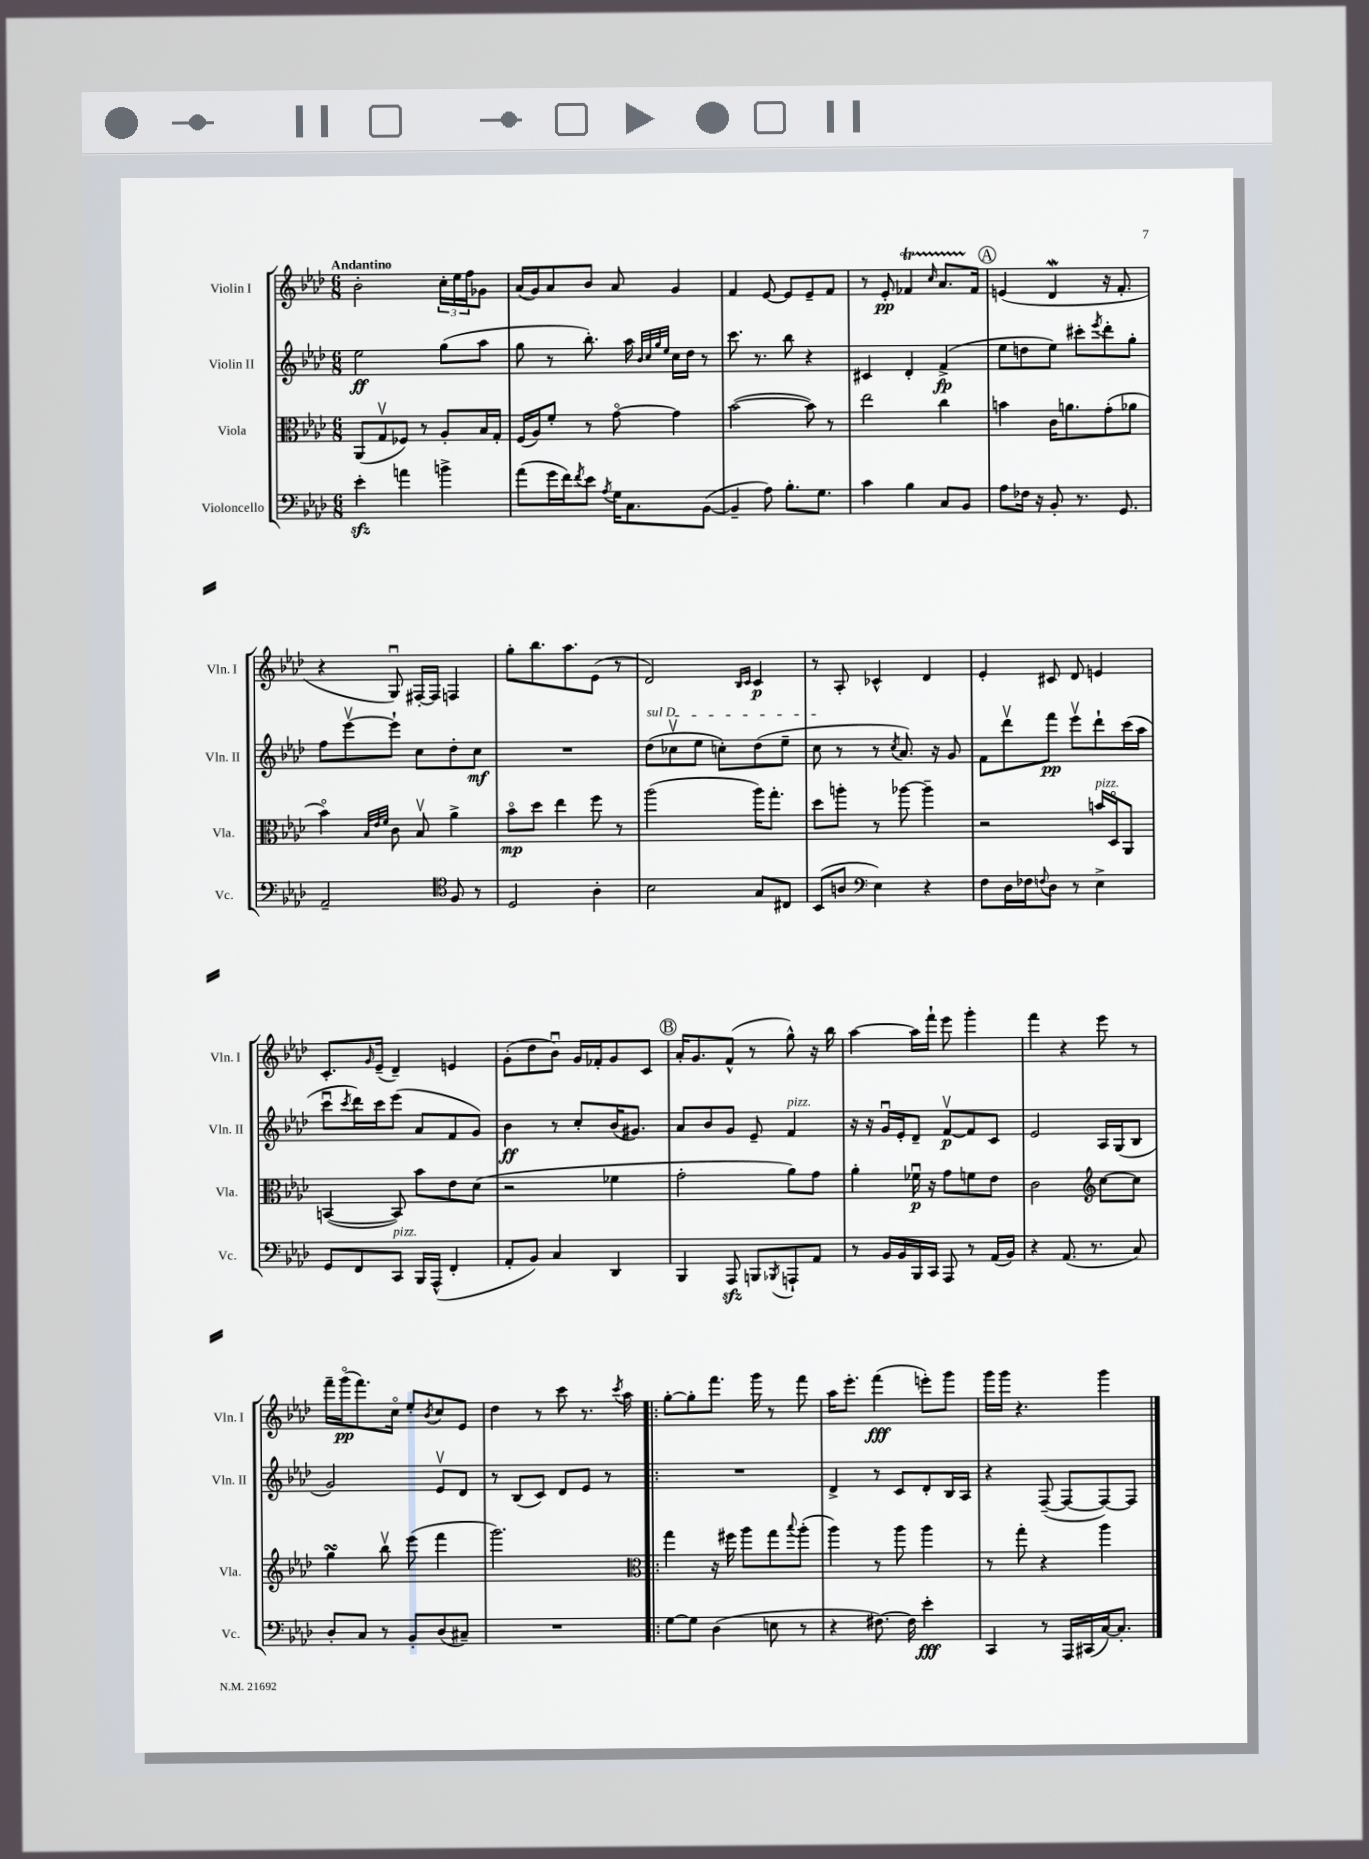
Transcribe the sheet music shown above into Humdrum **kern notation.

**kern	**dynam	**kern	**dynam	**kern	**dynam	**kern	**dynam
*part4	*part4	*part3	*part3	*part2	*part2	*part1	*part1
*staff4	*staff4	*staff3	*staff3	*staff2	*staff2	*staff1	*staff1
*I"Violoncello	*	*I"Viola	*	*I"Violin II	*	*I"Violin I	*
*I'Vc.	*	*I'Vla.	*	*I'Vln. II	*	*I'Vln. I	*
*clefF4	*	*clefC3	*	*clefG2	*	*clefG2	*
*k[b-e-a-d-]	*	*k[b-e-a-d-]	*	*k[b-e-a-d-]	*	*k[b-e-a-d-]	*
*M6/8	*	*M6/8	*	*M6/8	*	*M6/8	*
=1	=1	=1	=1	=1	=1	=1	=1
!	!	!	!	!	!	!LO:TX:a:B:t=Andantino	!
4e-zz'\	.	(8AA-/L	.	2ee-\	ff	2b-'\	.
.	.	8Gv/	.	.	.	.	.
4an\	.	8F-X/J)	.	.	.	.	.
.	.	8r	.	.	.	.	.
4bn^\	.	8A-'/L	.	(8gg\L	.	24cc'\LL	.
.	.	.	.	.	.	24ee-\	.
.	.	.	.	.	.	24ff\J	.
.	.	16B-/L	.	8aa-\J	.	8g-X\J	.
.	.	16G'/JJ	.	.	.	.	.
=2	=2	=2	=2	=2	=2	=2	=2
(8a-\L	.	(16F/LL	.	8gg\	.	(16a-/LL	.
.	.	16A-/J)	.	.	.	16g/J)	.
16g\L	.	8f'/J	.	8r	.	8a-/	.
16f\J)	.	.	.	.	.	.	.
8qf/	.	.	.	.	.	.	.
8e-\J	.	8r	.	8.bb-'\)	.	8b-/J	.
8qA-/	.	.	.	.	.	.	.
16G\KL	.	[8g\	.	.	.	8a-/	.
8.C\	.	.	.	16aa-\	.	.	.
.	.	.	.	32qqb-/LLL	.	.	.
.	.	.	.	32qqcc/	.	.	.
.	.	.	.	32qqgg/	.	.	.
.	.	.	.	32qqee-/JJJ	.	.	.
.	.	4g\]	.	16cc\LL	.	4g/	.
.	.	.	.	16dd-\JJ	.	.	.
([8BB-\J	.	.	.	8r	.	.	.
=3	=3	=3	=3	=3	=3	=3	=3
4BB-~/]	.	([2b-\	.	8.ccc\	.	4f/	.
.	.	.	.	8.r	.	.	.
8A-\)	.	.	.	.	.	[8e-/	.
8.B-'\L	.	.	.	8bb-\	.	8e-/L]	.
.	.	8b-\])	.	4r	.	8e-~/	.
8.G\J	.	.	.	.	.	.	.
.	.	8r	.	.	.	8f/J	.
=4	=4	=4	=4	=4	=4	=4	=4
4c\	.	2ee-\	.	4c#X/	.	8r	.
.	.	.	.	.	.	8e-'/	pp
4B-\	.	.	.	4d-'/	.	4f-XT/	.
.	.	.	.	.	.	16qqcc/	.
8C/L	.	4cc\	.	(4f^/	fp	8.a-TTT/L	.
8BB-/J	.	.	.	.	.	.	.
.	.	.	.	.	.	16f-/Jk	.
!!LO:REH:place=s1:t=A
=5	=5	=5	=5	=5	=5	=5	=5
8A-\L	.	4bn\	.	8ee-\L	.	(4en/	.
16F-X\Jk	.	.	.	8ddn\	.	.	.
16r	.	.	.	.	.	.	.
8BB-'/	.	16c\KL	.	8ee-\J)	.	4d-w/	.
.	.	8.an\	.	.	.	.	.
8.r	.	.	.	8ccc#X'\L	.	.	.
.	.	.	.	8qeee-/	.	.	.
.	.	(8g'\	.	8ddd-'\	.	16r	.
8.GG/	.	.	.	.	.	8.f'/	.
.	.	8a-X\J	.	8gg'\J	.	.	.
!!LO:LB:g=z
=6	=6	=6	=6	=6	=6	=6	=6
2AA-~/	.	4b-\)	.	8ff\L	.	4r	.
.	.	.	.	[8eee-v\	.	.	.
.	.	32qqB-/LLL	.	.	.	.	.
.	.	32qqe-/	.	.	.	.	.
.	.	32qqf/JJJ	.	.	.	.	.
.	.	8c\	.	8eee-`\J]	.	8Gu/)	.
.	.	8B-v/	.	8cc\L	.	[16F#X'/LL	.
.	.	.	.	.	.	16F#/JJ]	.
*clefC4	*	*	*	*	*	*	*
8F/	.	4a-^\	.	8dd-'\	.	4Fn/	.
8r	.	.	.	8cc\J	mf	.	.
=7	=7	=7	=7	=7	=7	=7	=7
2D-/	.	8b-\L	mp	2.r	.	8gg'\L	.
.	.	8dd-\J	.	.	.	8.bb-\	.
.	.	4ee-\	.	.	.	.	.
.	.	.	.	.	.	8.aa-\	.
4A-'\	.	8ff\	.	.	.	(8e-\J	.
.	.	8r	.	.	.	8r	.
=8	=8	=8	=8	=8	=8	=8	=8
!	!	!	!	!LO:TX:a:i:t=sul D	!	!	!
2B-\	.	(2aa-\	.	(8dd-\L	.	2d-/)	.
.	.	.	.	8cc-Xv\	.	.	.
.	.	.	.	8ee-\J	.	.	.
.	.	.	.	8ccn'\L)	.	.	.
.	.	.	.	.	.	16qqB-/LL	.
.	.	.	.	.	.	16qqc/JJ	.
8G/L	.	16aa-\KL)	.	(8dd-\	.	4c/	p
.	.	8.gg'\J	.	.	.	.	.
8C#X/J	.	.	.	8ee-~\J	.	.	.
=9	=9	=9	=9	=9	=9	=9	=9
(8BB-/L	.	8dd-\L	.	8cc\	.	8r	.
8An/J	.	8aan'\J	.	8r	.	8A-'/	.
*clefF4	*	*	*	*	*	*	*
4E-\)	.	8r	.	8r	.	4c-X^^/	.
.	.	.	.	8qcc/	.	.	.
.	.	[8aa-X\	.	8.a-/)	.	.	.
4r	.	4aa-~\]	.	.	.	4d-/	.
.	.	.	.	16r	.	.	.
.	.	.	.	8g/	.	.	.
=10	=10	=10	=10	=10	=10	=10	=10
8F\L	.	2r	.	8f\L	.	4e-'/	.
16D-\L	.	.	.	8ddd-v\	.	.	.
16F-X\J	.	.	.	.	.	.	.
8qqFn/	.	.	.	.	.	.	.
8D-\J	.	.	.	8fff\J	pp	8c#X/	.
8r	.	.	.	8eee-v\L	.	8d-/	.
!	!	!LO:TX:a:i:t=pizz.	!	!	!	!	!
4E-^\	.	16bn/LL	.	8ddd-`\	.	4en/	.
.	.	16D-/J	.	.	.	.	.
.	.	8AA-/J	.	(16ccc\L	.	.	.
.	.	.	.	16aa-\JJ	.	.	.
!!LO:LB:g=z
=11	=11	=11	=11	=11	=11	=11	=11
8GG/L	.	([4BBn/	.	8cccu\L	.	8.c'/L	.
.	.	.	.	8qccc/	.	.	.
8FF/	.	.	.	16ddd-\L)	.	.	.
.	.	.	.	.	.	16qqg/	.
.	.	.	.	16ccc\J	.	(16e-~/Jk	.
!LO:TX:a:i:t=pizz.	!	!	!	!	!	!	!
8CC/J	.	8BB/])	.	(8eee-\J	.	4d-~/)	.
16BBB-/LL	.	8b-\L	.	8a-/L	.	.	.
(16AAA-^^/JJ	.	.	.	.	.	.	.
4FF'/	.	8e-\	.	8f/	.	4en/	.
.	.	(8d-\J	.	8g/J)	.	.	.
=12	=12	=12	=12	=12	=12	=12	=12
8AA-'/L	.	2r	.	4b-\	ff	(8g'\L	.
8BB-/J)	.	.	.	.	.	8dd-\	.
4C/	.	.	.	8r	.	8b-u\J)	.
.	.	.	.	8cc'/L	.	16g/LL	.
.	.	.	.	.	.	16f-X'/J	.
4DD-/	.	4f-X\	.	(16b-/K	.	8g/	.
.	.	.	.	8.g#X/J)	.	.	.
.	.	.	.	.	.	8c/J	.
!!LO:REH:place=s1:t=B
=13	=13	=13	=13	=13	=13	=13	=13
4BBB-/	.	2g'\	.	8a-/L	.	16a-'/KL	.
.	.	.	.	.	.	8.g/	.
.	.	.	.	8b-/	.	.	.
8AAA-zz/	.	.	.	8g/J	.	(8f^^/J	.
8BBBn/L	.	.	.	8e-~/	.	8r	.
8qBBB-X/	.	.	.	.	.	.	.
!	!	!	!	!LO:TX:a:i:t=pizz.	!	!	!
8AAAn`/	.	8a-\L)	.	4f/	.	8gg^^\)	.
8AA-/J	.	8g\J	.	.	.	16r	.
.	.	.	.	.	.	16bb-\	.
=14	=14	=14	=14	=14	=14	=14	=14
8r	.	4a-'\	.	16r	.	[4aa-\	.
.	.	.	.	16r	.	.	.
16BB-/LL	.	.	.	16gu/LL	.	.	.
16BB-/	.	.	.	16e-'/J	.	.	.
16BBB-/	.	16f-Xu\	p	8d-~/J	.	16aa-\LL]	.
16CC/JJ	.	16r	.	.	.	16fff`\JJ	.
8AAA-/	.	8g\L	.	[8fv/L	p	8eee-\	.
8r	.	8fn\	.	8f/]	.	4ggg'\	.
(16AA-/LL	.	8e-\J	.	8c/J	.	.	.
16BB-/JJ)	.	.	.	.	.	.	.
=15	=15	=15	=15	=15	=15	=15	=15
4r	.	2c\	.	2e-/	.	4fff\	.
(8.AA-/	.	.	.	.	.	4r	.
8.r	.	.	.	.	.	.	.
*	*	*clefG2	*	*	*	*	*
.	.	[8cc\L	.	16A-/LL	.	8eee-\	.
.	.	.	.	(16G/J	.	.	.
8C/)	.	8cc\J]	.	8B-/J	.	8r	.
!!LO:LB:g=z
=16	=16	=16	=16	=16	=16	=16	=16
8D-'/L	.	4ggsSsS\	.	2g/)	.	16fff~\LL	.
.	.	.	.	.	.	(16ggg\J	pp
8C/J	.	.	.	.	.	8.fff\)	.
8r	.	8bb-v\	.	.	.	.	.
.	.	.	.	.	.	16cc\Jk	.
8BB-'/L	.	(8eee-\	.	.	.	8ee-'/L	.
.	.	.	.	.	.	8qb-/	.
(8D-/	.	4fff\	.	8e-v/L	.	8cc/	.
8C#X~/J)	.	.	.	8d-/J	.	8e-/J	.
=17	=17	=17	=17	=17	=17	=17	=17
2.r	.	2.ggg\)	.	8r	.	4dd-\	.
.	.	.	.	(8B-/L	.	.	.
.	.	.	.	8c/J)	.	8r	.
.	.	.	.	8d-/L	.	8ccc\	.
.	.	.	.	8e-/J	.	8.r	.
.	.	.	.	8r	.	.	.
.	.	.	.	.	.	8qccc/	.
.	.	.	.	.	.	16aa-\	.
=18!|:	=18!|:	=18!|:	=18!|:	=18!|:	=18!|:	=18!|:	=18!|:
*	*	*clefC3	*	*	*	*	*
[8G\L	.	4gg\	.	2.r	.	[8gg'\L	.
8G\J]	.	.	.	.	.	8gg'\]	.
(4D-\	.	16r	.	.	.	8.fff\J	.
.	.	16ff#X\	.	.	.	.	.
.	.	8aa-\L	.	.	.	.	.
.	.	.	.	.	.	16ggg\	.
8En\	.	8gg\	.	.	.	8r	.
.	.	8qqbb-/	.	.	.	.	.
8r	.	(8aa-'\J	.	.	.	8fff\	.
=19	=19	=19	=19	=19	=19	=19	=19
4r	.	4aa-\)	.	4d-^/	.	16aa-\KL	.
.	.	.	.	.	.	8.eee-'\J	.
[8.F#X\)	.	8r	.	8r	.	(4fff\	fff
.	.	8aa-\	.	8c/L	.	.	.
16F#\]	.	.	.	.	.	.	.
4e-'\	fff	4aa-\	.	8d-'/	.	8eeen'\L)	.
.	.	.	.	16B-/L	.	8ggg\J	.
.	.	.	.	16A-/JJ	.	.	.
=20	=20	=20	=20	=20	=20	=20	=20
4CC/	.	8r	.	4r	.	16ggg\LL	.
.	.	.	.	.	.	16ggg\JJ	.
.	.	8gg'\	.	.	.	4.r	.
8r	.	4r	.	([8F~/	.	.	.
16AAA-/LL	.	.	.	8F/L_	.	.	.
(16CC#X/	.	.	.	.	.	.	.
[16C/J)	.	4aa-\	.	8F/_)	.	4ggg\	.
8.C'/J]	.	.	.	.	.	.	.
.	.	.	.	8F/J]	.	.	.
==	==	==	==	==	==	==	==
*-	*-	*-	*-	*-	*-	*-	*-
